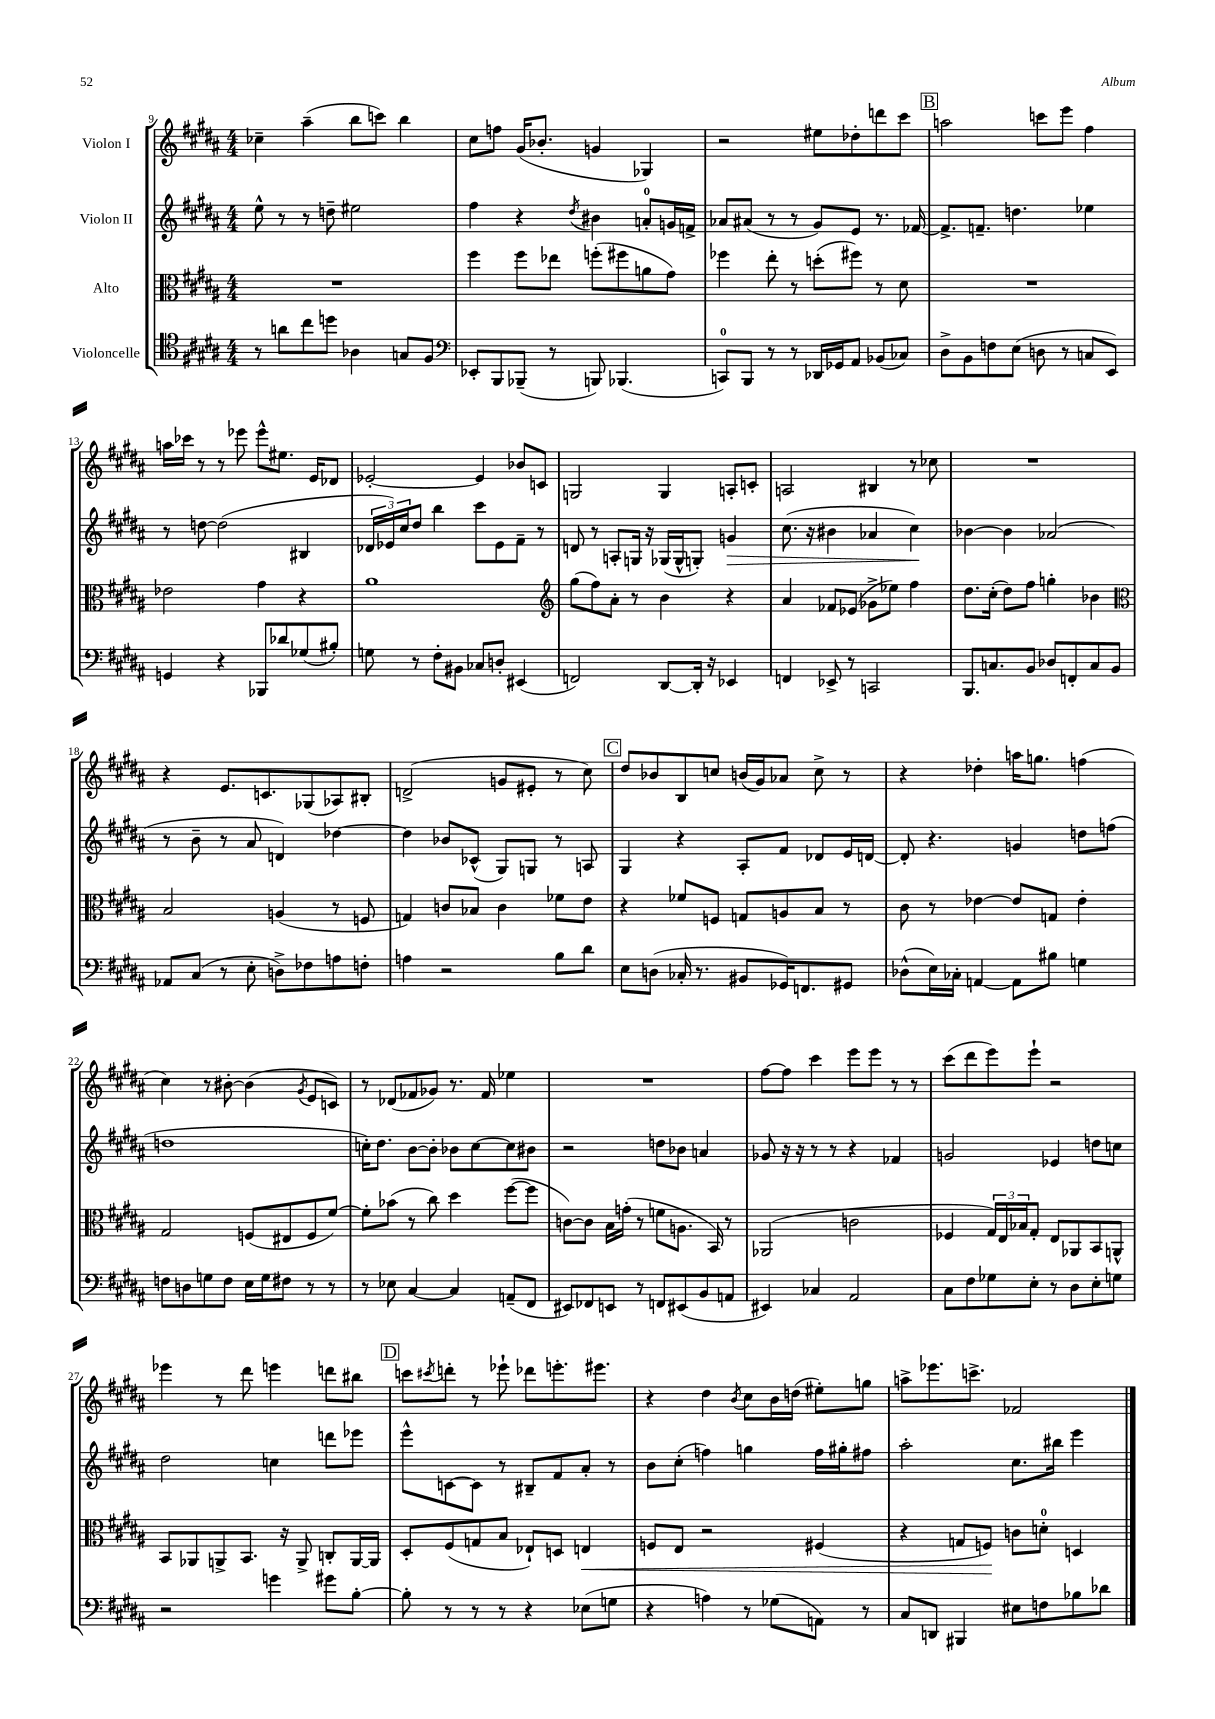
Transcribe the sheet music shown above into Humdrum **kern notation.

**kern	**kern	**kern	**kern
*staff4	*staff3	*staff2	*staff1
*clefC4	*clefC3	*clefG2	*clefG2
*k[f#c#g#d#a#]	*k[f#c#g#d#a#]	*k[f#c#g#d#a#]	*k[f#c#g#d#a#]
*M4/4	*M4/4	*M4/4	*M4/4
8r	1r	8ee^^	4cc-~
8a	.	8r	.
8cc#	.	8r	(4aa#~
8dd	.	8dd~	.
4A-	.	2ee#	8bb
.	.	.	8ccc)
8G	.	.	4bb
8F#	.	.	.
=	=	=	=
*clefF4	*	*	*
8EE-'	4ff#	4ff#	8cc#
8BBB	.	.	8ff
(8BBB-~	8ff#	4r	(16g#
.	.	.	8.b-'
8r	8ee-	.	.
.	.	8qdd#	.
8BBB)	(8ff'	4b#	4g
(4.BBB-	8ff#	.	.
.	8a	8a'	4G-)
.	8g#)	16g	.
.	.	16f^	.
=	=	=	=
8CC)	4ff-	8a-	2r
8BBB	.	(8a#	.
8r	8ee'	8r	.
8r	8r	8r	.
16DD-	(8dd'	8g#)	8ee#
16GG-	.	.	.
8AA#	8ff#)	8e	8dd-'
(8BB-	8r	8.r	8ddd
8C-)	8d#	.	8ccc#
.	.	[16f-	.
=	=	=	=
8D#^	1r	8.f-^]	2aa
8BB	.	.	.
.	.	8.f~	.
8F	.	.	.
(8E	.	4.dd	.
8D	.	.	8ccc
8r	.	.	8eee
8C	.	4ee-	4ff#
8EE)	.	.	.
=	=	=	=
4GG	2e-	8r	16aa
.	.	.	16ccc-
.	.	[8dd	8r
4r	.	(2dd]	8r
.	.	.	8eee-
8BBB-	4g#	.	8eee-^^
8d-	.	.	8.ee#
(8G-	4r	4B#	.
.	.	.	16e
8B#')	.	.	8d-
=	=	=	=
8G	1a#	24d-	[2e-'
.	.	24e-)	.
.	.	24cc#	.
8r	.	8dd#	.
8F#'	.	4bb	.
8BB#	.	.	.
8C-	.	8ccc#	4e-]
8D'	.	8e-	.
(4EE#	.	8f#~	8b-
.	.	8r	8c
=	=	=	=
*	*clefG2	*	*
2FF)	(8gg#	8d	2G
.	8ff#)	8r	.
.	8a#'	8A'	.
.	8r	16G	.
.	.	16r	.
[8DD#	4b	(16G-	4G
.	.	16G-^^	.
16DD#']	.	8G')	.
16r	.	.	.
4EE-	4r	4g	8A'
.	.	.	8c'
=	=	=	=
4FF	4a#	(8.cc#	2A
.	.	16r	.
8EE-^	8f-	4b#	.
8r	(8e-	.	.
2CC	8g-^	4a-	4B#
.	8ee-)	.	.
.	4ff#	4cc#)	8r
.	.	.	8cc-
=	=	=	=
8.BBB	8.dd#	[4b-	1r
8.C	(16cc#'	.	.
.	8dd#)	4b-]	.
8BB	8ff#	.	.
8D-	4gg'	(2a-	.
8FF'	.	.	.
8C	4b-	.	.
8BB	.	.	.
=	=	=	=
*	*clefC3	*	*
8AA-	2B	8r	4r
(8C#	.	8b~	.
8r	.	8r	8.e
8E'	.	8a#	.
.	.	.	8.c
8D^)	(4A	4d)	.
8F-	.	.	(8G-
8A	8r	[4dd-	8A-)
8F'	8F	.	8B#'
=	=	=	=
4A	4G)	4dd-]	(2d^
2r	8c	8b-	.
.	8B-	(8c-^^	.
.	4c	8G#)	8g
.	.	8G	8e#'
8B	8f-	8r	8r
8d#	8e	8A	8cc#)
=	=	=	=
8E	4r	4G#	8dd#
(8D	.	.	8b-
16C-'	8f-	4r	8B
8.r	.	.	.
.	8F	.	8cc
8BB#	8G	8A#'	(16b
.	.	.	16g#)
16GG-)	8A	8f#	8a-
8.FF	.	.	.
.	8B	8d-	8cc^
8GG#	8r	16e	8r
.	.	[16d	.
=	=	=	=
(8D-^^	8c#	8d']	4r
16E)	8r	4.r	.
16C-'	.	.	.
[4AA	[4e-	.	4dd-'
8AA]	8e-]	4g	16aa
.	.	.	8.gg
8B#	8G	.	.
4G	4e-'	8dd	(4ff
.	.	(8ff	.
=	=	=	=
8F	2G#	1dd	4cc#)
8D	.	.	.
8G	.	.	8r
8F	.	.	[8b#'
16E	(8F	.	(4b#]
16G	.	.	.
8F#	8E#	.	.
.	.	.	8qg#
8r	8F	.	8e
8r	[8f#)	.	8c)
=	=	=	=
8r	8f#']	16cc')	8r
.	.	8.dd#	.
8E-	(8b-	.	(8d-
[4C#	8r	[8b	8f-
.	8cc#)	8b']	8g-)
4C#]	4dd#	8b-	8.r
.	.	[8cc	.
.	.	.	16f-
(8AA~	([8ff#	8cc]	4ee-
8FF#	8ff#]	8b#	.
=	=	=	=
8EE#)	[8c)	2r	1r
8FF-	8c]	.	.
8EE	16B	.	.
.	(16g'	.	.
8r	8r	.	.
8FF	8f	8dd	.
(8EE#	8.A	8b-	.
8BB	.	4a	.
.	16BB)	.	.
8AA	8r	.	.
=	=	=	=
4EE#)	(2AA-	8g-	[8ff#
.	.	16r	8ff#]
.	.	16r	.
4C-	.	8r	4ccc#
.	.	8r	.
2AA#	2c	4r	8eee
.	.	.	8eee
.	.	4f-	8r
.	.	.	8r
=	=	=	=
8C#	4F-	2g	(8ccc#
8F#	.	.	8ddd#
8G-	24G#)	.	8eee)
.	24E	.	.
.	24B-	.	.
8E'	8G#'	.	8eee`
8r	8E	4e-	2r
8D#	8AA-	.	.
8E'	8BB	8dd	.
8G	8AA^^	8cc	.
=	=	=	=
2r	8BB	2dd#	4eee-
.	8AA-	.	.
.	8AA^	.	8r
.	8.BB	.	8ddd#
4g	.	4cc	4eee
.	16r	.	.
.	8AA^	.	.
8g#	8C'	8ddd	8ddd
[8B'	[16AA	8eee-	8bb#
.	16AA]	.	.
=	=	=	=
8B']	8D#'	8eee^^	8ccc
.	.	.	8qccc#
8r	(8F#	[8c	8ddd'
8r	8G	8c]	8r
8r	8B	8r	8eee-`
4r	8E-`)	8B#~	8ddd-
.	8D	8f#	8.eee'
(8E-	4E	8a#'	.
.	.	.	8.eee#
8G	.	8r	.
=	=	=	=
4r	8F	8b	4r
.	8E	(8cc#'	.
4A)	2r	4ff)	4dd#
.	.	.	8qb
8r	.	4gg	8cc#
(8G-	.	.	16b
.	.	.	(16dd
8AA)	(4F#	16ff	8ee#')
.	.	16gg#'	.
8r	.	8ff#	8gg
=	=	=	=
8C#	4r	2aa#'	8aa^
8DD	.	.	8.eee-
4BBB#	8G	.	.
.	.	.	8.ccc^
.	8F)	.	.
8E#	8c	8.cc#	2f-
8F	8d'	.	.
.	.	16bb#	.
8B-	4D	4eee	.
8d-	.	.	.
==	==	==	==
*-	*-	*-	*-
